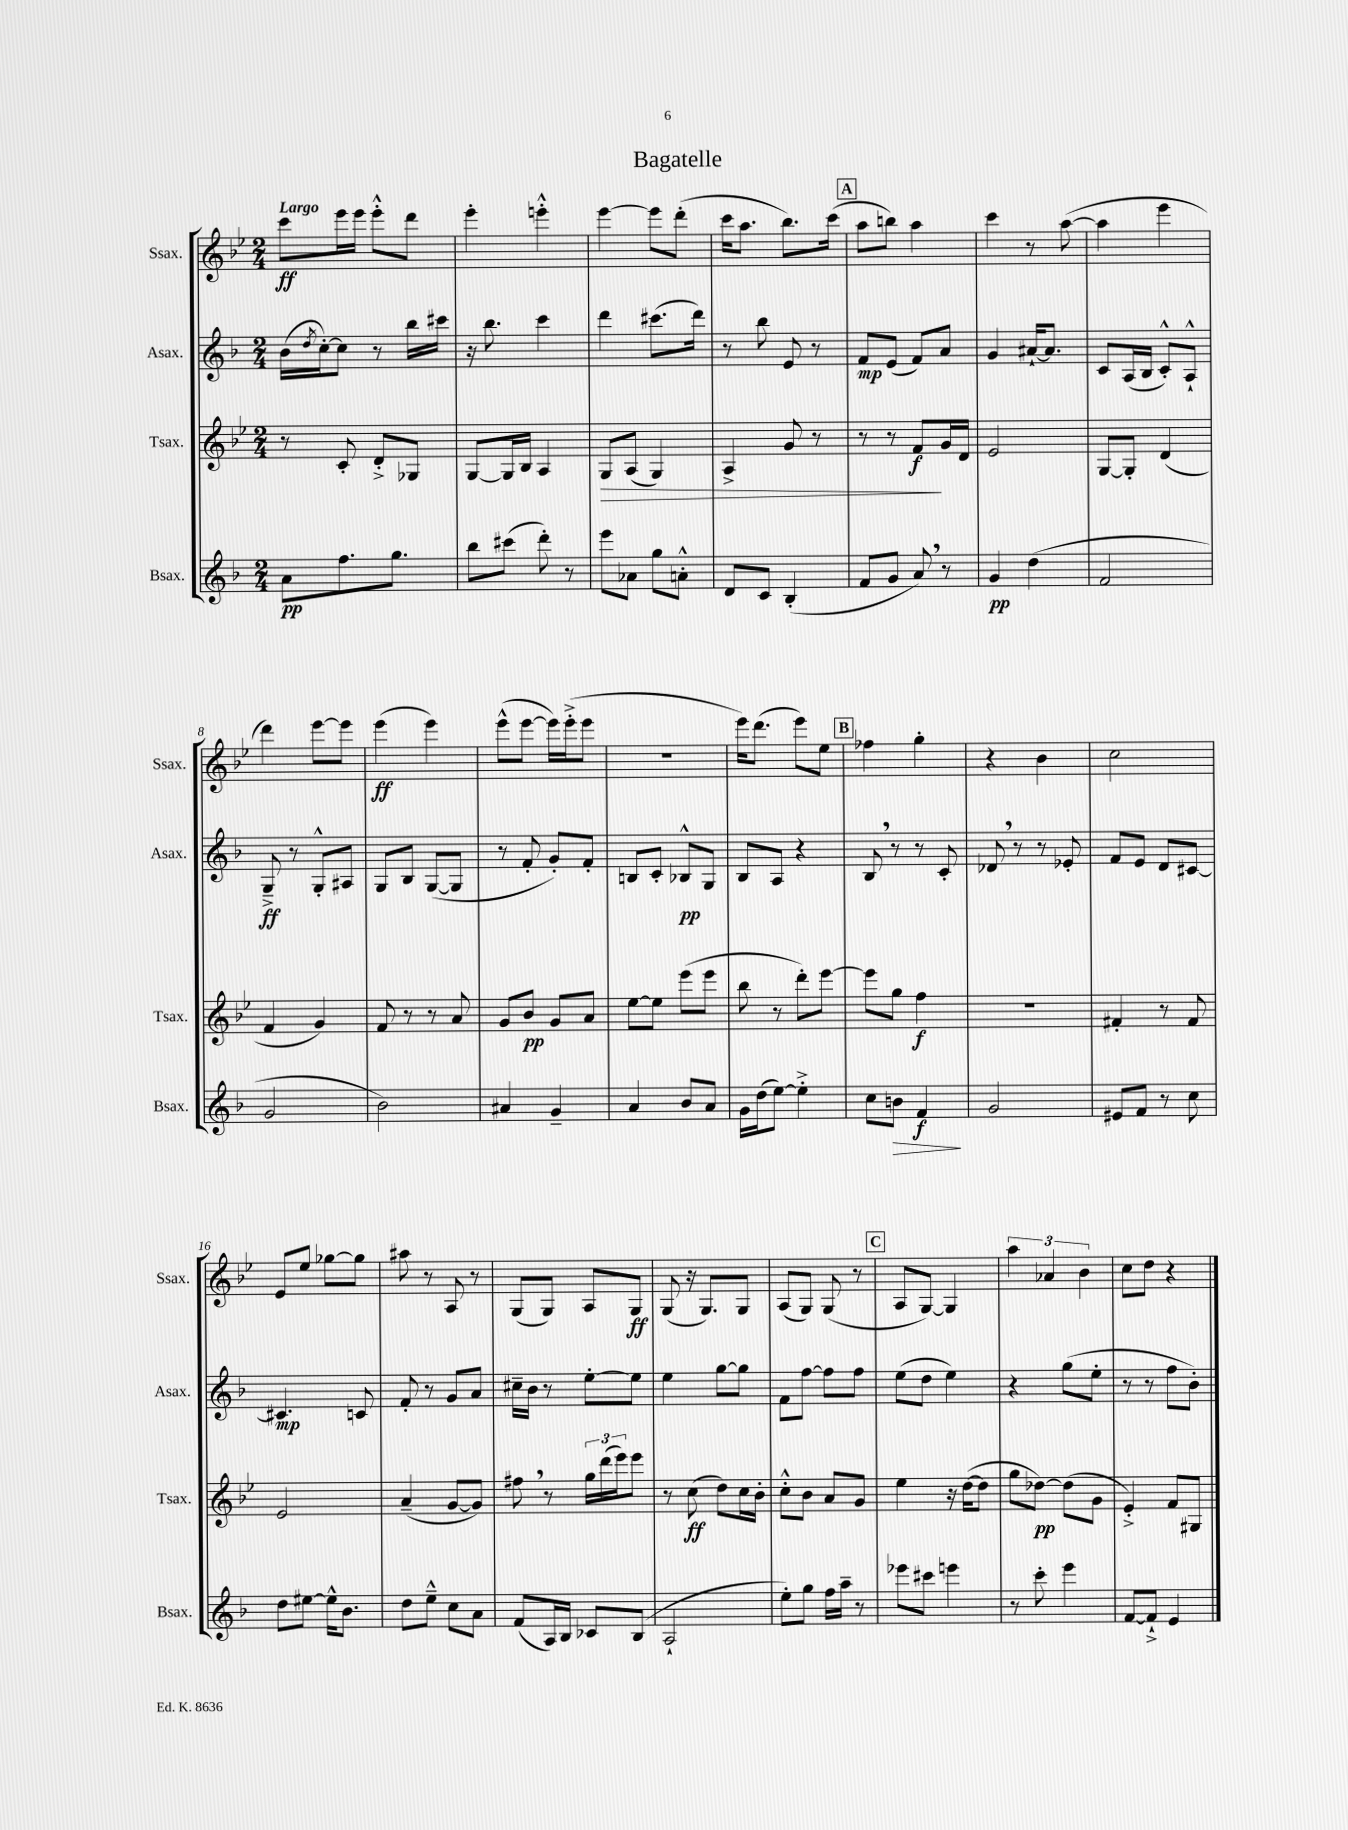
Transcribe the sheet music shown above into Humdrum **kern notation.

**kern	**kern	**kern	**kern
*staff4	*staff3	*staff2	*staff1
*clefG2	*clefG2	*clefG2	*clefG2
*k[b-]	*k[b-e-]	*k[b-]	*k[b-e-]
*M2/4	*M2/4	*M2/4	*M2/4
8a	8r	(16b-	8ccc
.	.	8qdd	.
.	.	[16cc')	.
8.ff	8c'	8cc]	16eee-
.	.	.	16eee-
.	8d'^	8r	8eee-'^^
8.gg	.	.	.
.	8G-	16bb-	8ddd
.	.	16ccc#	.
=	=	=	=
8bb-	[8G	16r	4eee-'
.	.	8.bb-	.
(8ccc#	16G]	.	.
.	16B-	.	.
8ddd')	4A	4ccc	4eee'^^
8r	.	.	.
=	=	=	=
8eee	8G	4ddd	[4eee-
8a-	(8A	.	.
8gg	4G)	(8.ccc#	8eee-]
8a'^^	.	.	(8ddd'
.	.	16ddd)	.
=	=	=	=
8d	4A^	8r	16ccc
.	.	.	8.aa
8c	.	8bb-	.
(4B-'	8g	8e	8.bb-)
.	8r	8r	.
.	.	.	(16ccc
=	=	=	=
8f	8r	8f	8aa
8g	8r	(8e	8bb)
8a)	8f	8f)	4aa
8r	16g	8a	.
.	16d	.	.
=	=	=	=
4g	2e-	4g	4ccc
(4dd	.	[16a#`	8r
.	.	8.a#]	.
.	.	.	([8aa
=	=	=	=
2f	[8G	8c	4aa]
.	8G']	(16A	.
.	.	16B-	.
.	(4d	8c'^^)	4eee-
.	.	8A`^^	.
=	=	=	=
2g	4f	8G~^	4ddd)
.	.	8r	.
.	4g)	8G'^^	[8eee-
.	.	8A#	8eee-]
=	=	=	=
2b-)	8f	8G	(4eee-
.	8r	8B-	.
.	8r	([8G	4eee-)
.	8a	8G]	.
=	=	=	=
4a#	8g	8r	(8eee-^^
.	8b-	8f'	[8eee-
4g~	8g	8g')	16eee-])
.	.	.	(16eee-'^
.	8a	8f'	8eee-
=	=	=	=
4a	[8ee-	8B	2r
.	8ee-]	8c'	.
8b-	(8eee-	8B-^^	.
8a	8eee-	8G	.
=	=	=	=
16g	8bb-	8B-	16eee-)
(16dd	.	.	(8.ddd
[8ee)	8r	8A	.
4ee'^]	8ddd')	4r	8eee-)
.	[8eee-	.	8ee-
=	=	=	=
8cc	8eee-]	8B-	4ff-
8b	8gg	8r	.
4f	4ff	8r	4gg'
.	.	8c'	.
=	=	=	=
2g	2r	8d-	4r
.	.	8r	.
.	.	8r	4b-
.	.	8e-'	.
=	=	=	=
8e#	4f#'	8f	2cc
8f	.	8e	.
8r	8r	8d	.
8cc	8f#	[8c#	.
=	=	=	=
8dd	2e-	4.c#]	8e-
[8ee#	.	.	8ee-
16ee#^^]	.	.	[8gg-
8.b-	.	.	.
.	.	8c	8gg-]
=	=	=	=
8dd	(4a~	8f'	8aa#
8ee~^^	.	8r	8r
8cc	[8g	8g	8A
8a	8g])	8a	8r
=	=	=	=
(8f	8ff#	16cc#~	(8G
.	.	16b-	.
16A)	8r	8r	8G)
16B-	.	.	.
8c-	24gg	[8ee'	8A
.	(24ddd	.	.
.	24eee-)	.	.
(8B-	8eee-	8ee]	8G
=	=	=	=
2A`	8r	4ee	(8G
.	(8cc	.	16r
.	.	.	8.G)
.	8dd)	[8gg	.
.	16cc	8gg]	8G
.	16b-'	.	.
=	=	=	=
8ee')	8cc'^^	8f	(8A
8gg	8b-	[8ff	8G)
16ff	8a	8ff]	(8G
16aa~	.	.	.
8r	8g	8ff	8r
=	=	=	=
8eee-	4ee-	(8ee	8A
8ccc#	.	8dd	[8G)
4eee	16r	4ee)	4G]
.	([16dd	.	.
.	8dd]	.	.
=	=	=	=
8r	8gg	4r	6aa
8ccc'	[8dd-)	.	.
.	.	.	6a-
4eee	(8dd-]	(8gg	.
.	.	.	6b-
.	8g	8ee'	.
=	=	=	=
[8f	4e-'^)	8r	8cc
8f`^]	.	8r	8dd
4e	8f	8ff	4r
.	8G#	8b-')	.
==	==	==	==
*-	*-	*-	*-
